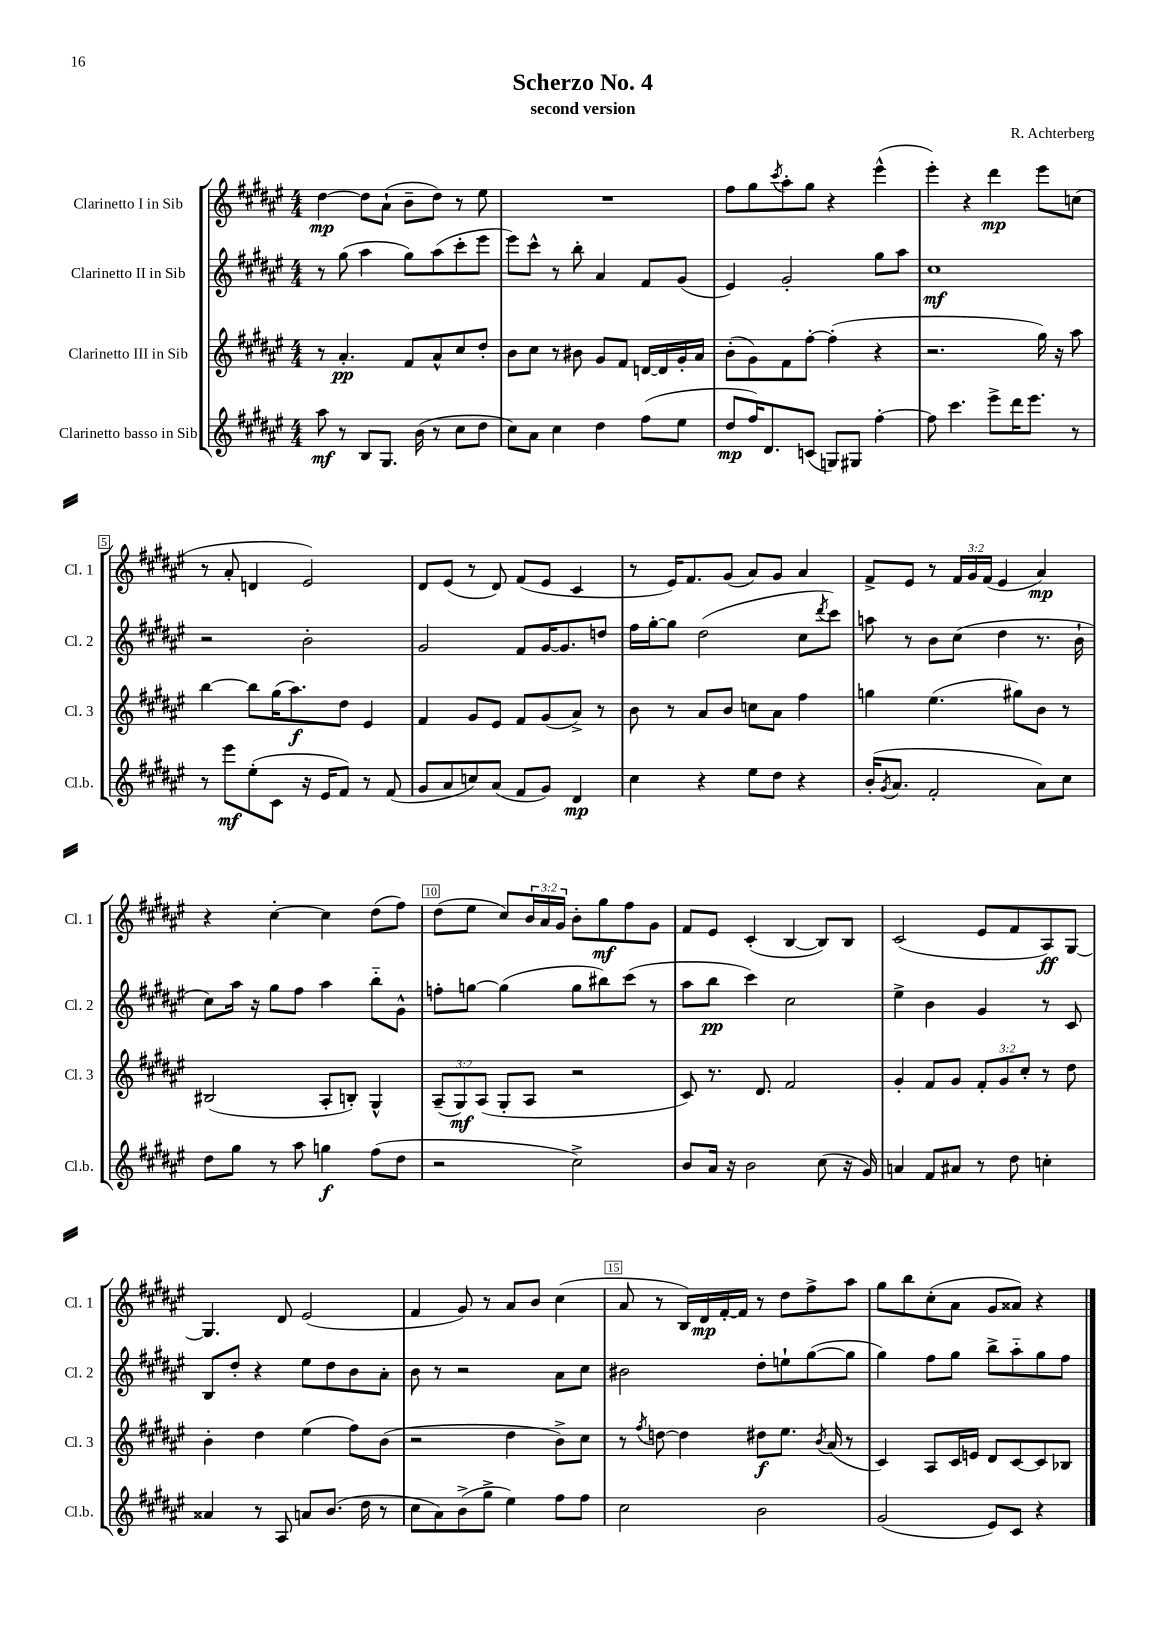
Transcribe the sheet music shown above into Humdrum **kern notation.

**kern	**kern	**kern	**kern
*staff4	*staff3	*staff2	*staff1
*clefG2	*clefG2	*clefG2	*clefG2
*k[f#c#g#d#a#e#]	*k[f#c#g#d#a#e#]	*k[f#c#g#d#a#e#]	*k[f#c#g#d#a#e#]
*M4/4	*M4/4	*M4/4	*M4/4
8aa#\	8r	8r	[4dd#\
8r	4.a#'/	(8gg#\	.
8B/L	.	4aa#\	8dd#\]L
8.G#/J	.	.	(8a#`\J
.	8f#/L	8gg#\L)	8b~\L
(16b\	.	.	.
8r	8a#^^/	(8aa#\	8dd#\J)
8cc#\L	8cc#/	8ccc#'\	8r
8dd#\J	8dd#'/J	8eee#\J	8ee#\
=	=	=	=
8cc#\L)	8b\L	8eee#\L)	1r
8a#\J	8cc#\J	8ccc#^^\J	.
4cc#\	8r	8r	.
.	8b#\	8bb'\	.
4dd#\	8g#/L	4a#/	.
.	8f#/J	.	.
(8ff#\L	[16d/LL	8f#/L	.
.	16d/]	.	.
8ee#\J	16g#'/	(8g#/J	.
.	16a#/JJ	.	.
=	=	=	=
8dd#/L	(8b'\L	4e#/)	8ff#\L
16ff#/K)	8g#\)	.	8gg#\
8.d#/	.	.	.
.	.	.	8qccc#/
.	8f#\	2g#'/	8aa#'\
(8c/J	[8ff#'\J	.	8gg#\J
8G/L)	(4ff#'\]	.	4r
8G#/J	.	.	.
[4ff#'\	4r	8gg#\L	(4eee#^^\
.	.	8aa#\J	.
=	=	=	=
8ff#\]	2.r	1cc#	4eee#'\)
4.ccc#\	.	.	.
.	.	.	4r
8eee#^\L	.	.	4ddd#\
16ddd#\K	.	.	.
8.eee#\J	.	.	.
.	16gg#\)	.	8eee#\L
.	16r	.	.
8r	8aa#\	.	(8cc\J
=	=	=	=
8r	[4bb\	2r	8r
8eee#\L	.	.	8a#'/
(8ee#'\	8bb\]L	.	4d/
8c#\J	(16gg#\K	.	.
.	8.aa#\)	.	.
16r	.	2b'\	2e#/)
16e#/LK	.	.	.
8f#/J)	8dd#\J	.	.
8r	4e#/	.	.
(8f#/	.	.	.
=	=	=	=
8g#/L	4f#/	2g#/	8d#/L
8a#/	.	.	(8e#/J
8cc/)	8g#/L	.	8r
(8a#/J	8e#/J	.	8d#/)
8f#/L	8f#/L	8f#/L	(8f#/L
8g#/J)	(8g#/	[16g#/K	8e#/J
.	.	8.g#/]	.
4d#/	8a#^/J)	.	4c#/
.	8r	8dd/J	.
=	=	=	=
4cc#\	8b\	16ff#\LL	8r
.	.	[16gg#'\J	.
.	8r	8gg#\]J	16e#/LK)
.	.	.	8.f#/
4r	8a#/L	(2dd#\	.
.	8b/J	.	(8g#/J
8ee#\L	8cc\L	.	8a#/L)
8dd#\J	8a#\J	.	8g#/J
4r	4ff#\	8cc#\L	4a#/
.	.	8qddd#/	.
.	.	8ccc#\J)	.
=	=	=	=
(16b'/LK	4gg\	8aa\	8f#^/L
8qg#/	.	.	.
8.a#/J	.	.	.
.	.	8r	8e#/J
2f#'/	(4.ee#\	8b\L	8r
.	.	(8cc#\J	24f#/LL
.	.	.	24g#/
.	.	.	(24f#/JJ
.	.	4dd#\	4e#/
.	8gg#\L)	.	.
8a#\L)	8b\J	8.r	4a#/)
8cc#\J	8r	.	.
.	.	16b`\	.
=	=	=	=
8dd#\L	(2B#/	8cc#\L)	4r
8gg#\J	.	16aa#\Jk	.
.	.	16r	.
8r	.	8gg#\L	[4cc#'\
8aa#\	.	8ff#\J	.
4gg\	8A#'/L	4aa#\	4cc#\]
.	8B'/J)	.	.
(8ff#\L	4G#^^/	8bb'~\L	(8dd#\L
8dd#\J	.	8g#^^\J	8ff#\J)
=	=	=	=
2r	(12A#~/L	8ff'\L	(8dd#\L
.	12G#/)	.	.
.	.	[8gg\J	8ee#\J
.	(12A#/J	.	.
.	8G#'/L	(4gg\]	8cc#/L)
.	8A#/J	.	24b/L
.	.	.	24a#/
.	.	.	24g#/JJ
2cc#^\)	2r	8gg\L	8b'\L
.	.	8bb#\)	8gg#\
.	.	(8ccc#\J	8ff#\
.	.	8r	8g#\J
=	=	=	=
8b/L	8c#/)	8aa#\L	8f#/L
16a#/Jk	8.r	8bb\J	8e#/J
16r	.	.	.
2b\	.	4ccc#\)	(4c#'/
.	8.d#/	.	.
.	2f#/	2cc#\	[4B/
(8cc#\	.	.	8B/]L)
16r	.	.	8B/J
16g#/)	.	.	.
=	=	=	=
4a/	4g#'/	4ee#^\	(2c#/
8f#/L	8f#/L	4b\	.
8a#/J	8g#/J	.	.
8r	12f#'/L	4g#/	8e#/L
.	12g#/	.	.
8dd#\	.	.	8f#/
.	12cc#'/J	.	.
4cc'\	8r	8r	8A#/)
.	8dd#\	8c#/	[8G#/J
=	=	=	=
4a##/	4b'\	8B/L	4.G#/]
.	.	8dd#'/J	.
8r	4dd#\	4r	.
8A#/	.	.	8d#/
8a/L	(4ee#\	8ee#\L	(2e#/
(8.b/J	.	8dd#\	.
.	8ff#\L)	8b\	.
16dd#\	.	.	.
8r	(8b\J	8a#'\J	.
=	=	=	=
8cc#\L	2r	8b\	4f#/
8a#\)	.	8r	.
(8b^\	.	2r	8g#/)
8gg#^\J	.	.	8r
4ee#\)	4dd#\	.	8a#/L
.	.	.	8b/J
8ff#\L	8b^\L)	8a#\L	(4cc#\
8ff#\J	8cc#\J	8cc#\J	.
=	=	=	=
2cc#\	8r	2b#\	8a#/
.	8qff#/	.	.
.	[8dd\	.	8r
.	4dd\]	.	16B/LL)
.	.	.	16d#/
.	.	.	[16f#'/
.	.	.	16f#/]JJ
2b\	8dd#\L	8dd#'\L	8r
.	8.ee#\J	8ee`\	8dd#\L
.	.	([8gg#\	8ff#^\
.	8qb/	.	.
.	(16a#/	.	.
.	8r	8gg#\]J	8aa#\J
=	=	=	=
(2g#/	4c#/)	4gg#\)	8gg#\L
.	.	.	8bb\
.	8A#/L	8ff#\L	(8cc#'\
.	16c#/L	8gg#\J	8a#\J
.	16e/JJ	.	.
8e#/L)	8d#/L	8bb^\L	8g#/L
8c#/J	[8c#/	8aa#'~\	8a##/J)
4r	8c#/]	8gg#\	4r
.	8B-/J	8ff#\J	.
==	==	==	==
*-	*-	*-	*-
